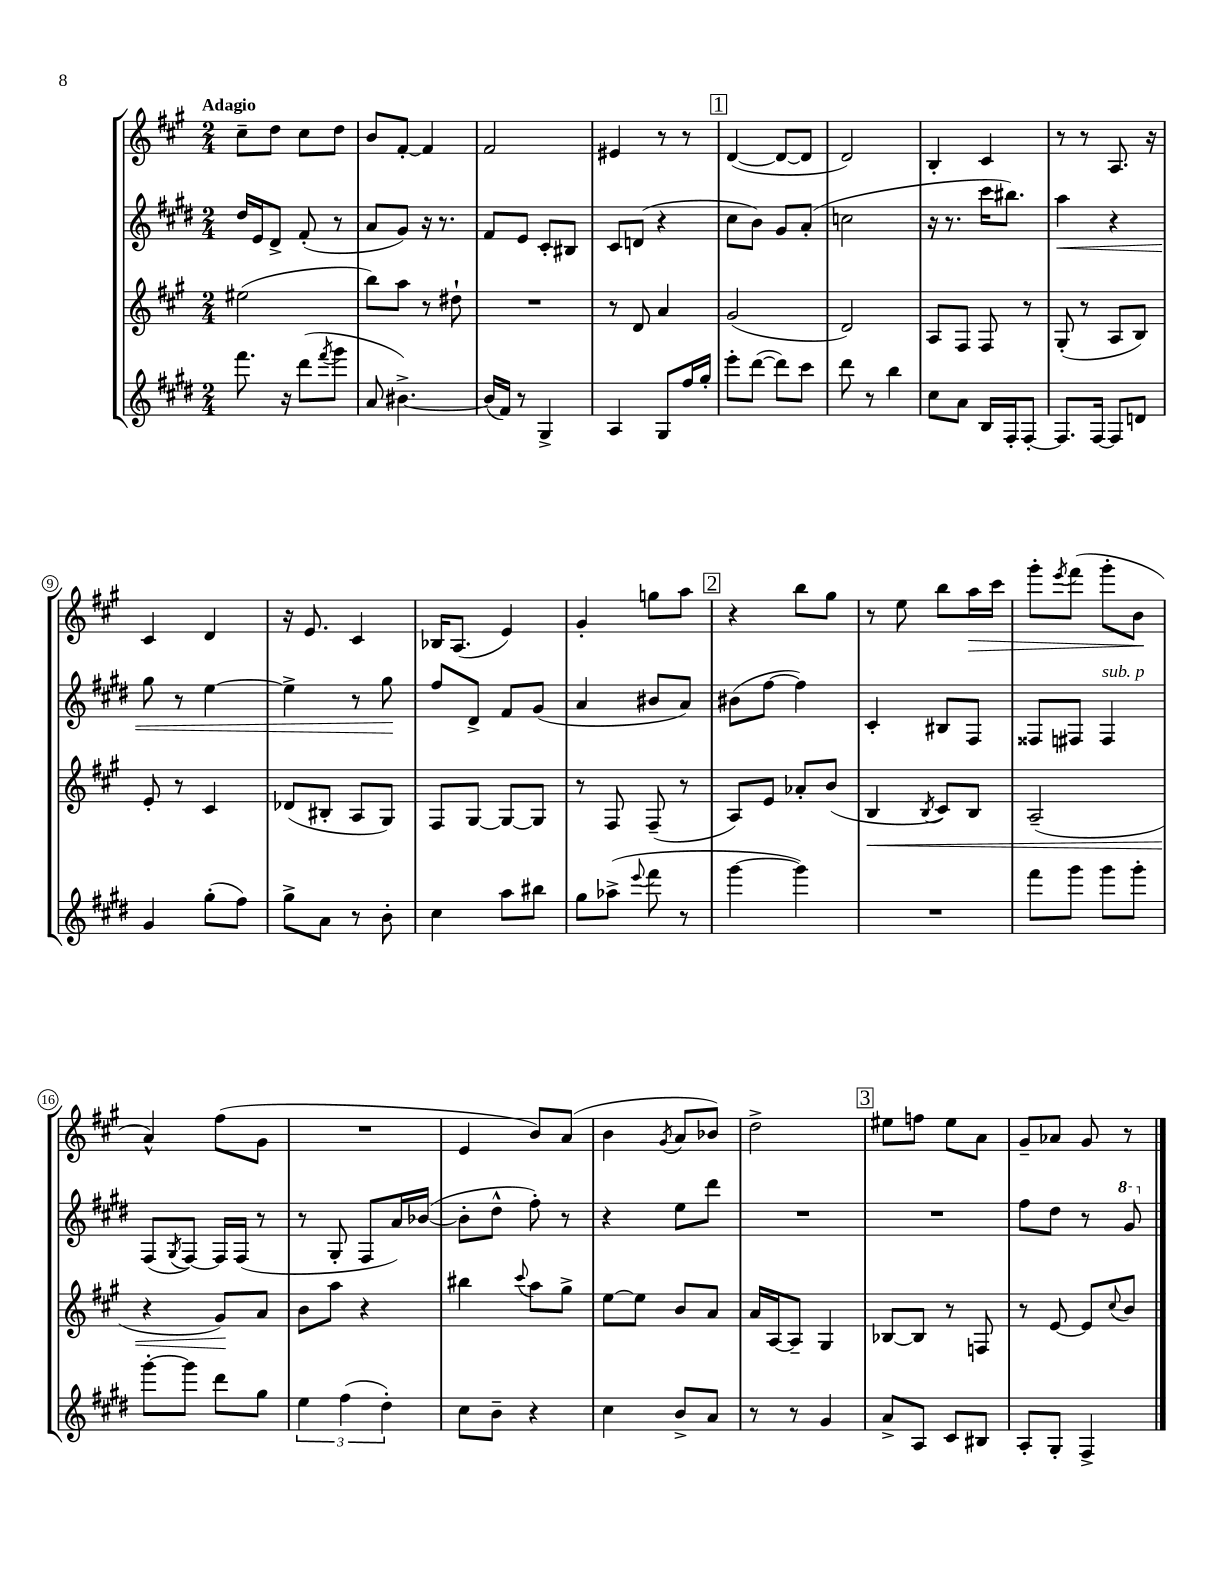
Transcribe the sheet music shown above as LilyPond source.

<<
\new StaffGroup <<
\new Staff = "s0" {
    \clef treble \key a \major \numericTimeSignature \time 2/4 \tempo "Adagio"
    cis''8-- d''8 cis''8 d''8 |
    b'8 fis'8~-. fis'4 |
    fis'2 |
    eis'4 r8 r8 |
    \mark \markup { \box "1" } d'4~( d'8~ d'8 |
    d'2) |
    b4-. cis'4 |
    r8 r8 a8. r16 |
    cis'4 d'4 |
    r16 e'8. cis'4 |
    bes16 a8.( e'4) |
    gis'4-. g''8 a''8 |
    \mark \markup { \box "2" } r4 b''8 gis''8 |
    r8 e''8 b''8 a''16\> cis'''16 |
    gis'''8-. \acciaccatura { e'''8 } fis'''8( gis'''8-. b'8\! |
    a'4-^) fis''8( gis'8 |
    R2 |
    e'4 b'8) a'8( |
    b'4 \acciaccatura { gis'8 } a'8 bes'8) |
    d''2-> |
    \mark \markup { \box "3" } eis''8 f''8 eis''8 a'8 |
    gis'8-- aes'8 gis'8 r8 \bar "|." |
}
\new Staff = "s1" {
    \clef treble \key e \major \numericTimeSignature \time 2/4
    dis''16 e'16 dis'8-> fis'8-.( r8 |
    a'8 gis'8) r16 r8. |
    fis'8 e'8 cis'8-. bis8 |
    cis'8 d'8( r4 |
    \mark \markup { \box "1" } cis''8 b'8) gis'8 a'8-.( |
    c''2 |
    r16 r8. cis'''16 bis''8.) |
    a''4\< r4 |
    gis''8 r8 e''4~ |
    e''4-> r8 gis''8\! |
    fis''8 dis'8-> fis'8 gis'8( |
    a'4 bis'8 a'8) |
    \mark \markup { \box "2" } bis'8( fis''8~ fis''4) |
    cis'4-. bis8 fis8 |
    fisis8 fis8 fis4^\markup { \italic "sub. p" } |
    fis8( \acciaccatura { gis8 } fis8~) fis16 fis16( r8 |
    r8 gis8-. fis8 a'16) bes'16~( |
    bes'8-. dis''8-^ fis''8-.) r8 |
    r4 e''8 dis'''8 |
    R2 |
    \mark \markup { \box "3" } R2 |
    fis''8 dis''8 r8 \ottava #1 gis''8 \ottava #0 \bar "|." |
}
\new Staff = "s2" {
    \clef treble \key a \major \numericTimeSignature \time 2/4
    eis''2( |
    b''8) a''8 r8 dis''8-! |
    R2 |
    r8 d'8 a'4 |
    \mark \markup { \box "1" } gis'2( |
    d'2) |
    a8 fis8 fis8 r8 |
    gis8-.( r8 a8 b8) |
    e'8-. r8 cis'4 |
    des'8( bis8-. a8 gis8) |
    fis8 gis8~ gis8~ gis8 |
    r8 fis8 fis8--( r8 |
    \mark \markup { \box "2" } a8) e'8 aes'8-. b'8( |
    b4\< \acciaccatura { b8 } cis'8) b8 |
    a2--( |
    r4 gis'8\!) a'8 |
    b'8 a''8 r4 |
    bis''4 \appoggiatura { cis'''8 } a''8 gis''8-> |
    e''8~ e''8 b'8 a'8 |
    a'16 a16~ a8-- gis4 |
    \mark \markup { \box "3" } bes8~ bes8 r8 f8 |
    r8 e'8~ e'8 \appoggiatura { cis''8 } b'8 \bar "|." |
}
\new Staff = "s3" {
    \clef treble \key e \major \numericTimeSignature \time 2/4
    fis'''8. r16 dis'''8( \acciaccatura { fis'''8 } gis'''8 |
    a'8 bis'4.~->) |
    bis'16( fis'16) r8 gis4-> |
    a4 gis8 fis''16 gis''16-. |
    \mark \markup { \box "1" } e'''8-. dis'''8~( dis'''8) cis'''8 |
    dis'''8 r8 b''4 |
    cis''8 a'8 b16 fis16-. fis8~-. |
    fis8. fis16~ fis8 d'8 |
    gis'4 gis''8-.( fis''8) |
    gis''8-> a'8 r8 b'8-. |
    cis''4 a''8 bis''8 |
    gis''8 aes''8->( \appoggiatura { e'''8 } fis'''8 r8 |
    \mark \markup { \box "2" } gis'''4~ gis'''4) |
    R2 |
    fis'''8 gis'''8 gis'''8 gis'''8-. |
    gis'''8~-. gis'''8 dis'''8 gis''8 |
    \tuplet 3/2 { e''4 fis''4( dis''4-.) } |
    cis''8 b'8-- r4 |
    cis''4 b'8-> a'8 |
    r8 r8 gis'4 |
    \mark \markup { \box "3" } a'8-> a8 cis'8 bis8 |
    a8-. gis8-. fis4-> \bar "|." |
}
>>
>>
\layout { \context { \Score \override BarNumber.stencil = #(make-stencil-circler 0.1 0.3 ly:text-interface::print) } }
